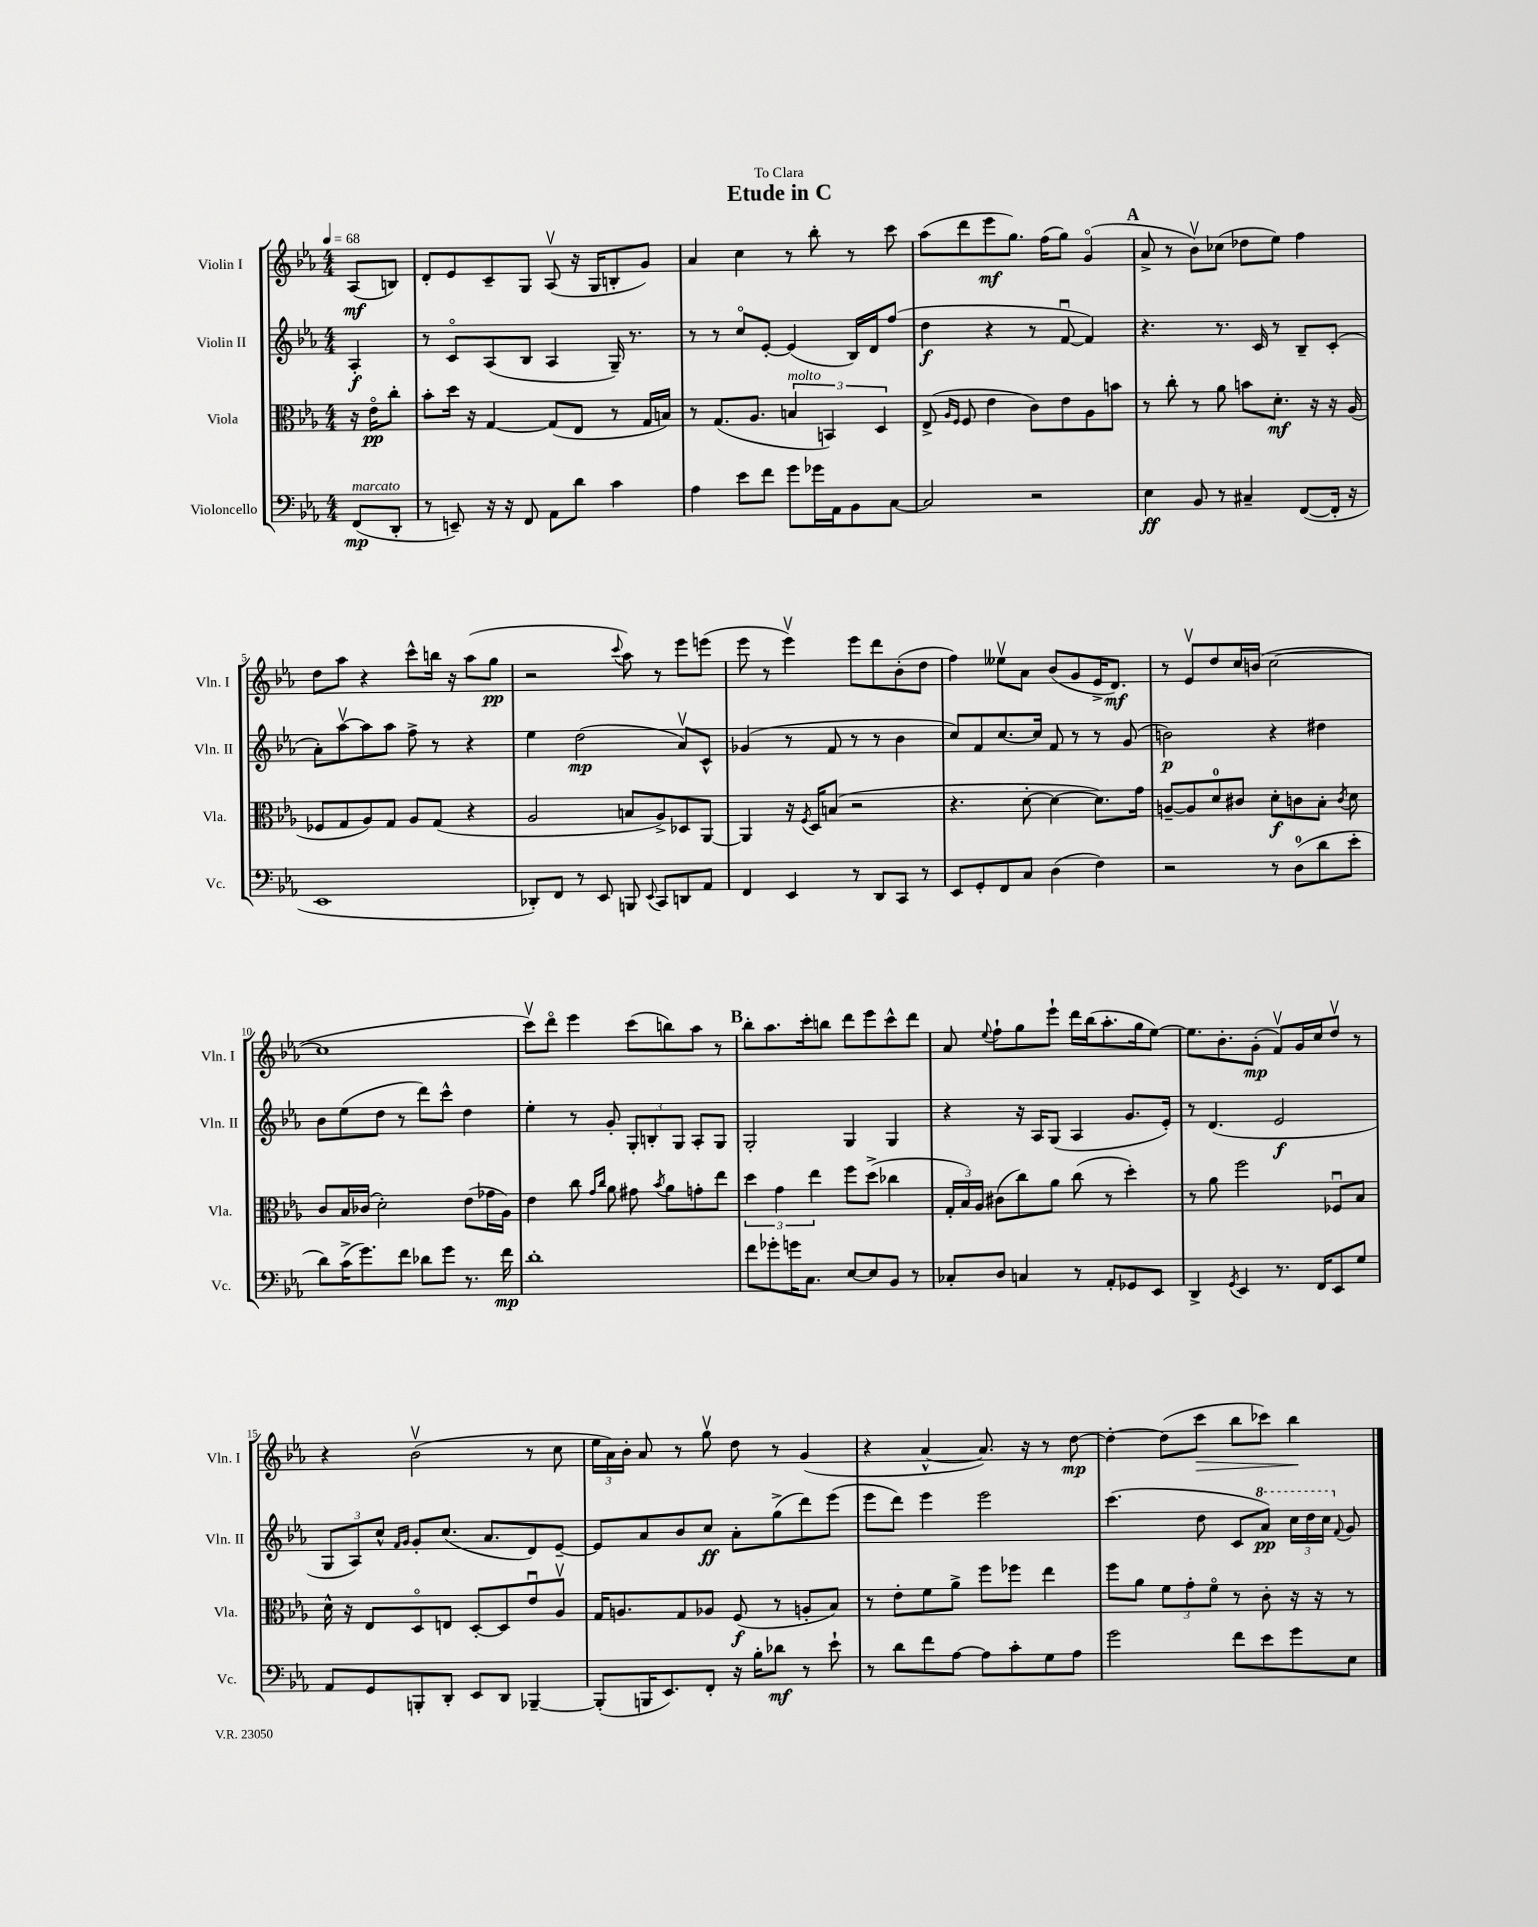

**kern	**dynam	**kern	**dynam	**kern	**dynam	**kern	**dynam
*part4	*part4	*part3	*part3	*part2	*part2	*part1	*part1
*staff4	*staff4	*staff3	*staff3	*staff2	*staff2	*staff1	*staff1
*I"Violoncello	*	*I"Viola	*	*I"Violin II	*	*I"Violin I	*
*I'Vc.	*	*I'Vla.	*	*I'Vln. II	*	*I'Vln. I	*
*clefF4	*	*clefC3	*	*clefG2	*	*clefG2	*
*k[b-e-a-]	*	*k[b-e-a-]	*	*k[b-e-a-]	*	*k[b-e-a-]	*
*M4/4	*	*M4/4	*	*M4/4	*	*M4/4	*
*MM68	*	*MM68	*	*MM68	*	*MM68	*
=	=	=	=	=	=	=	=
!LO:TX:a:i:t=marcato	!	!	!	!	!	!	!
(8FF/L	mp	16r	.	4A-'/	f	(8A-/L	mf
.	.	16e-\KL	pp	.	.	.	.
8DD'/J	.	8cc'\J	.	.	.	8Bn/J)	.
=1	=1	=1	=1	=1	=1	=1	=1
8r	.	8b-'\L	.	8r	.	8d'/L	.
8EEn~/)	.	16dd\Jk	.	8c/L	.	8e-/	.
.	.	16r	.	.	.	.	.
16r	.	[4G/	.	(8A-/	.	8c~/	.
16r	.	.	.	.	.	.	.
8FF/	.	.	.	8B-/J	.	8G/J	.
8AA-\L	.	(8G/L]	.	4A-/	.	(8A-v/	.
8d\J	.	8E-/J	.	.	.	16r	.
.	.	.	.	.	.	16G/KL	.
4c\	.	8r	.	16G~/)	.	8Bn'/	.
.	.	.	.	8.r	.	.	.
.	.	16G/LL	.	.	.	8g/J)	.
.	.	16Bn/JJ)	.	.	.	.	.
=2	=2	=2	=2	=2	=2	=2	=2
4A-\	.	8r	.	8r	.	4a-/	.
.	.	(8.G/L	.	8r	.	.	.
8e-\L	.	.	.	8cc/L	.	4cc\	.
.	.	8.A-/J	.	.	.	.	.
8f\J	.	.	.	[8e-'/J	.	.	.
!	!	!LO:TX:a:i:t=molto	!	!	!	!	!
8g\L	.	6Bn/	.	(4e-/]	.	8r	.
16g-X\L	.	.	.	.	.	8bb-'\	.
.	.	6BBn/)	.	.	.	.	.
16AA-\J	.	.	.	.	.	.	.
8BB-\	.	.	.	16B-/LL)	.	8r	.
.	.	.	.	16d/J	.	.	.
.	.	6D/	.	.	.	.	.
[8C\J	.	.	.	(8ff/J	.	8ccc\	.
=3	=3	=3	=3	=3	=3	=3	=3
2C/]	.	(8E-^/	.	4dd\	f	(8aa-\L	.
.	.	16qqA-/LL	.	.	.	.	.
.	.	16qqF/JJ	.	.	.	.	.
.	.	8F/	.	.	.	8ddd\	.
.	.	4e-\	.	4r	.	8eee-\	mf
.	.	.	.	.	.	8.gg\J)	.
2r	.	8c\L)	.	8r	.	.	.
.	.	.	.	.	.	(16ff\KL	.
.	.	8e-\	.	[8fu/	.	8gg\J)	.
.	.	8A-\	.	4f/])	.	(4g/	.
.	.	8bn\J	.	.	.	.	.
!!LO:REH:place=s1:t=A
=4	=4	=4	=4	=4	=4	=4	=4
4E-\	ff	8r	.	4.r	.	8a-^/	.
.	.	8cc'\	.	.	.	8r	.
8BB-/	.	8r	.	.	.	8b-v\L)	.
8r	.	8a-\	.	8.r	.	(8cc-X\J	.
4C#X~/	.	8bn\L	.	.	.	8dd-X\L	.
.	.	.	.	16c/	.	.	.
.	.	8.d'\J	mf	8r	.	8ee-\J)	.
([8FF/L	.	.	.	8B-~/L	.	4ff\	.
.	.	16r	.	.	.	.	.
16FF'/Jk]	.	16r	.	(8c'/J	.	.	.
16r	.	(16A-/	.	.	.	.	.
!!LO:LB:g=z
=5	=5	=5	=5	=5	=5	=5	=5
1EE-	.	8F-X/L	.	8a-'\L)	.	8dd\L	.
.	.	8G/	.	[8aa-v\	.	8aa-\J	.
.	.	8A-/)	.	8aa-\]	.	4r	.
.	.	8G/J	.	8aa-\J	.	.	.
.	.	8A-/L	.	8ff^\	.	8ccc^^\L	.
.	.	(8G/J	.	8r	.	16bbn\Jk	.
.	.	.	.	.	.	16r	.
.	.	4r	.	4r	.	(8aa-\L	.
.	.	.	.	.	.	8gg\J	pp
=6	=6	=6	=6	=6	=6	=6	=6
8DD-X'/L)	.	2A-/	.	4ee-\	.	2r	.
8FF/J	.	.	.	.	.	.	.
8r	.	.	.	(2dd\	mp	.	.
8EE-/	.	.	.	.	.	.	.
.	.	.	.	.	.	8qqccc/	.
8BBBn/	.	8Bn/L	.	.	.	8aa-\)	.
8qqEE-/	.	.	.	.	.	.	.
8CC/L	.	8A-^/)	.	.	.	8r	.
8DDn/	.	8D-X/	.	8a-v/L)	.	8eee-\L	.
8AA-/J	.	[8AA-/J	.	8c^^/J	.	(8eeen\J	.
=7	=7	=7	=7	=7	=7	=7	=7
4FF/	.	4AA-/]	.	(4g-X/	.	8eee-\	.
.	.	.	.	.	.	8r	.
4EE-/	.	16r	.	8r	.	4eee-v\)	.
.	.	8qF/	.	.	.	.	.
.	.	16D/KL	.	.	.	.	.
.	.	(8Bn/J	.	8f/	.	.	.
8r	.	2r	.	8r	.	8eee-\L	.
8DD/L	.	.	.	8r	.	8ddd\	.
8CC/J	.	.	.	4b-\	.	(8b-'\	.
8r	.	.	.	.	.	8dd\J	.
=8	=8	=8	=8	=8	=8	=8	=8
8EE-/L	.	4.r	.	8cc/L)	.	4ff\)	.
8GG'/	.	.	.	8f/	.	.	.
8FF/	.	.	.	[8.cc/	.	8ee--Xv\L	.
8C/J	.	[8d'\	.	.	.	8a-\J	.
.	.	.	.	16cc/Jk]	.	.	.
(4D\	.	4d\_	.	8f/	.	(8b-/L	.
.	.	.	.	8r	.	8g/	.
4F\)	.	8.d\L])	.	8r	.	16e-^/K	.
.	.	.	.	.	.	8.d/J)	mf
.	.	.	.	(8g/	.	.	.
.	.	16g\Jk	.	.	.	.	.
=9	=9	=9	=9	=9	=9	=9	=9
2r	.	[8An~/L	.	2bn\)	p	8r	.
.	.	8A/]	.	.	.	8e-v/L	.
.	.	8d/	.	.	.	8dd/	.
.	.	8c#X/J	.	.	.	16cc/L	.
.	.	.	.	.	.	(16bn/JJ	.
8r	.	8d'\L	f	4r	.	[2cc\	.
(8D\L	.	8cn\	.	.	.	.	.
8d\	.	8B-'\J	.	4dd#X\	.	.	.
.	.	8qc/	.	.	.	.	.
8e-'\J	.	8d\	.	.	.	.	.
!!LO:LB:g=z
=10	=10	=10	=10	=10	=10	=10	=10
8d\L)	.	8c/L	.	8b-\L	.	1cc]	.
(16c^\K	.	16B-/L	.	(8ee-\	.	.	.
8.g\)	.	(16c-X/JJ	.	.	.	.	.
.	.	2d'\)	.	8dd\J	.	.	.
8f\J	.	.	.	8r	.	.	.
8d-X\L	.	.	.	8ddd\L)	.	.	.
8g\J	.	.	.	8ccc^^\J	.	.	.
8.r	.	(8e-\L	.	4dd\	.	.	.
.	.	16g-X\L	.	.	.	.	.
16f\	mp	16A-\JJ)	.	.	.	.	.
=11	=11	=11	=11	=11	=11	=11	=11
1d'	.	4e-\	.	4ee-'\	.	8cccv\L)	.
.	.	.	.	.	.	8ddd\J	.
.	.	8cc\	.	8r	.	4eee-\	.
.	.	16qqg/LL	.	.	.	.	.
.	.	16qqcc/JJ	.	.	.	.	.
.	.	8a-\	.	8g'/	.	.	.
.	.	8g#X\	.	12G'/L	.	(8ccc\L	.
.	.	.	.	12Bn'/	.	.	.
.	.	8qb-/	.	.	.	.	.
.	.	8a-\L	.	.	.	8bbn\)	.
.	.	.	.	12G/J	.	.	.
.	.	8gn'\	.	8A-'/L	.	8aa-\J	.
.	.	8ee-\J	.	8G/J	.	8r	.
!!LO:REH:place=s1:t=B
=12	=12	=12	=12	=12	=12	=12	=12
8f\L	.	6dd\	.	2G'/	.	8bb-'\L	.
8g-X'\	.	.	.	.	.	8.aa-\	.
.	.	6g\	.	.	.	.	.
16gn\K	.	.	.	.	.	.	.
8.C\J	.	.	.	.	.	16ccc'\k	.
.	.	6ee-\	.	.	.	.	.
.	.	.	.	.	.	8bbn\J	.
[8E-/L	.	8ff\L	.	4G/	.	8ddd\L	.
8E-/]	.	(8dd^\J	.	.	.	8eee-\	.
8BB-/J	.	4cc-X\	.	4G/	.	8ccc^^\	.
8r	.	.	.	.	.	8ddd\J	.
=13	=13	=13	=13	=13	=13	=13	=13
8C-X'/L	.	24G'/LL	.	4r	.	8a-/	.
.	.	24B-/)	.	.	.	.	.
.	.	24A-/JJ	.	.	.	.	.
.	.	.	.	.	.	8qqee-/	.
8D/J	.	(8c#X\L	.	.	.	8ff`\L	.
4Cn/	.	8cc\)	.	16r	.	8gg\	.
.	.	.	.	16A-/KL	.	.	.
.	.	8a-\J	.	(8G/J	.	8eee-`\J	.
8r	.	(8cc\	.	4A-/	.	16ddd\LL	.
.	.	.	.	.	.	(16bb-\J	.
8AA-'/L	.	8r	.	.	.	8.aa-'\	.
8GG-X/	.	4dd'\)	.	8.g/L	.	.	.
.	.	.	.	.	.	16gg\k	.
8EE-/J	.	.	.	.	.	[8ee-\J)	.
.	.	.	.	16e-'/Jk)	.	.	.
=14	=14	=14	=14	=14	=14	=14	=14
4DD^/	.	8r	.	8r	.	8.ee-\L]	.
.	.	8a-\	.	(4.d/	.	.	.
.	.	.	.	.	.	8.b-'\	.
8qGG/	.	.	.	.	.	.	.
4EE-/	.	2ff\	.	.	.	.	.
.	.	.	.	.	.	(8g'\J	mp
8.r	.	.	.	2e-/	f	8fv/L)	.
.	.	.	.	.	.	16g/L	.
16FF/KL	.	.	.	.	.	16cc/J	.
8EE-/	.	8F-Xu/L	.	.	.	8ddv/J	.
8G/J	.	8B-/J	.	.	.	8r	.
!!LO:LB:g=z
=15	=15	=15	=15	=15	=15	=15	=15
8AA-/L	.	16d^^\	.	12G/L	.	4r	.
.	.	16r	.	.	.	.	.
.	.	.	.	12A-/)	.	.	.
8GG/	.	8E-/L	.	.	.	.	.
.	.	.	.	12cc^^/J	.	.	.
.	.	.	.	16qqf/LL	.	.	.
.	.	.	.	16qqg/JJ	.	.	.
8BBBn'/	.	8D/	.	8g'/L	.	(2b-v\	.
8DD'/J	.	8En/J	.	(8.cc/J	.	.	.
8EE-/L	.	[8D'/L	.	.	.	.	.
.	.	.	.	8.a-/L	.	.	.
8DD/J	.	8D/]	.	.	.	.	.
[4BBB-X~/	.	8e-u/	.	8d/)	.	8r	.
.	.	8A-v/J	.	[8e-~/J	.	8cc\	.
=16	=16	=16	=16	=16	=16	=16	=16
(8BBB-'/L]	.	16G/KL	.	8e-/L]	.	24ee-\LL	.
.	.	.	.	.	.	24a-\)	.
.	.	8.An/	.	.	.	.	.
.	.	.	.	.	.	24b-'\JJ	.
16BBBn/K	.	.	.	8a-/	.	8a-/	.
8.EE-/)	.	.	.	.	.	.	.
.	.	8G/	.	8b-/	.	8r	.
8FF'/J	.	8A-X/J	.	8cc/J	ff	8ggv\	.
16r	.	(8F/	f	8a-'\L	.	8dd\	.
16B-'\KL	.	.	.	.	.	.	.
8d-X\J	mf	8r	.	(8gg^\	.	8r	.
8r	.	8An'/L	.	8ddd\)	.	(4g/	.
8e-`\	.	8B-/J)	.	(8eee-\J	.	.	.
=17	=17	=17	=17	=17	=17	=17	=17
8r	.	8r	.	8eee-\L	.	4r	.
8d\L	.	8e-'\L	.	8ddd\J)	.	.	.
8f\	.	8f\	.	4eee-\	.	[4a-^^/	.
[8A-\J	.	8a-^\J	.	.	.	.	.
8A-\L]	.	8ff\L	.	2eee-\	.	8.a-/])	.
8c'\	.	8ff-X\J	.	.	.	.	.
.	.	.	.	.	.	16r	.
8G\	.	4ee-\	.	.	.	8r	.
8A-\J	.	.	.	.	.	[8dd\	mp
=18	=18	=18	=18	=18	=18	=18	=18
2g\	.	8ff\L	.	(4.ccc\	.	4dd'\_	.
.	.	8a-\J	.	.	.	.	.
.	.	12f\L	.	.	.	(8dd\L]	.
.	.	12g'\	.	.	.	.	.
!	!	!	!	!	!	!	!LO:HP:b
.	.	.	.	8dd\	.	8ccc\J	>
.	.	12f\J	.	.	.	.	.
8f\L	.	8r	.	8c/L	.	8bb-\L	.
*	*	*	*	*8va	*	*	*
8e-\	.	8c'\	.	8aa-/J)	pp	8ccc-X\J)	.
8g\	.	16r	.	24ccc\LL	.	4bb-\	.
.	.	.	.	24ddd\	.	.	.
.	.	16r	.	.	.	.	.
.	.	.	.	24ccc\JJ	.	.	.
*	*	*	*	*X8va	*	*	*
.	.	.	.	8qqf/	.	.	.
8E-\J	.	8r	.	8g/	.	.	.
.	.	.	.	.	.	.	]
==	==	==	==	==	==	==	==
*-	*-	*-	*-	*-	*-	*-	*-
